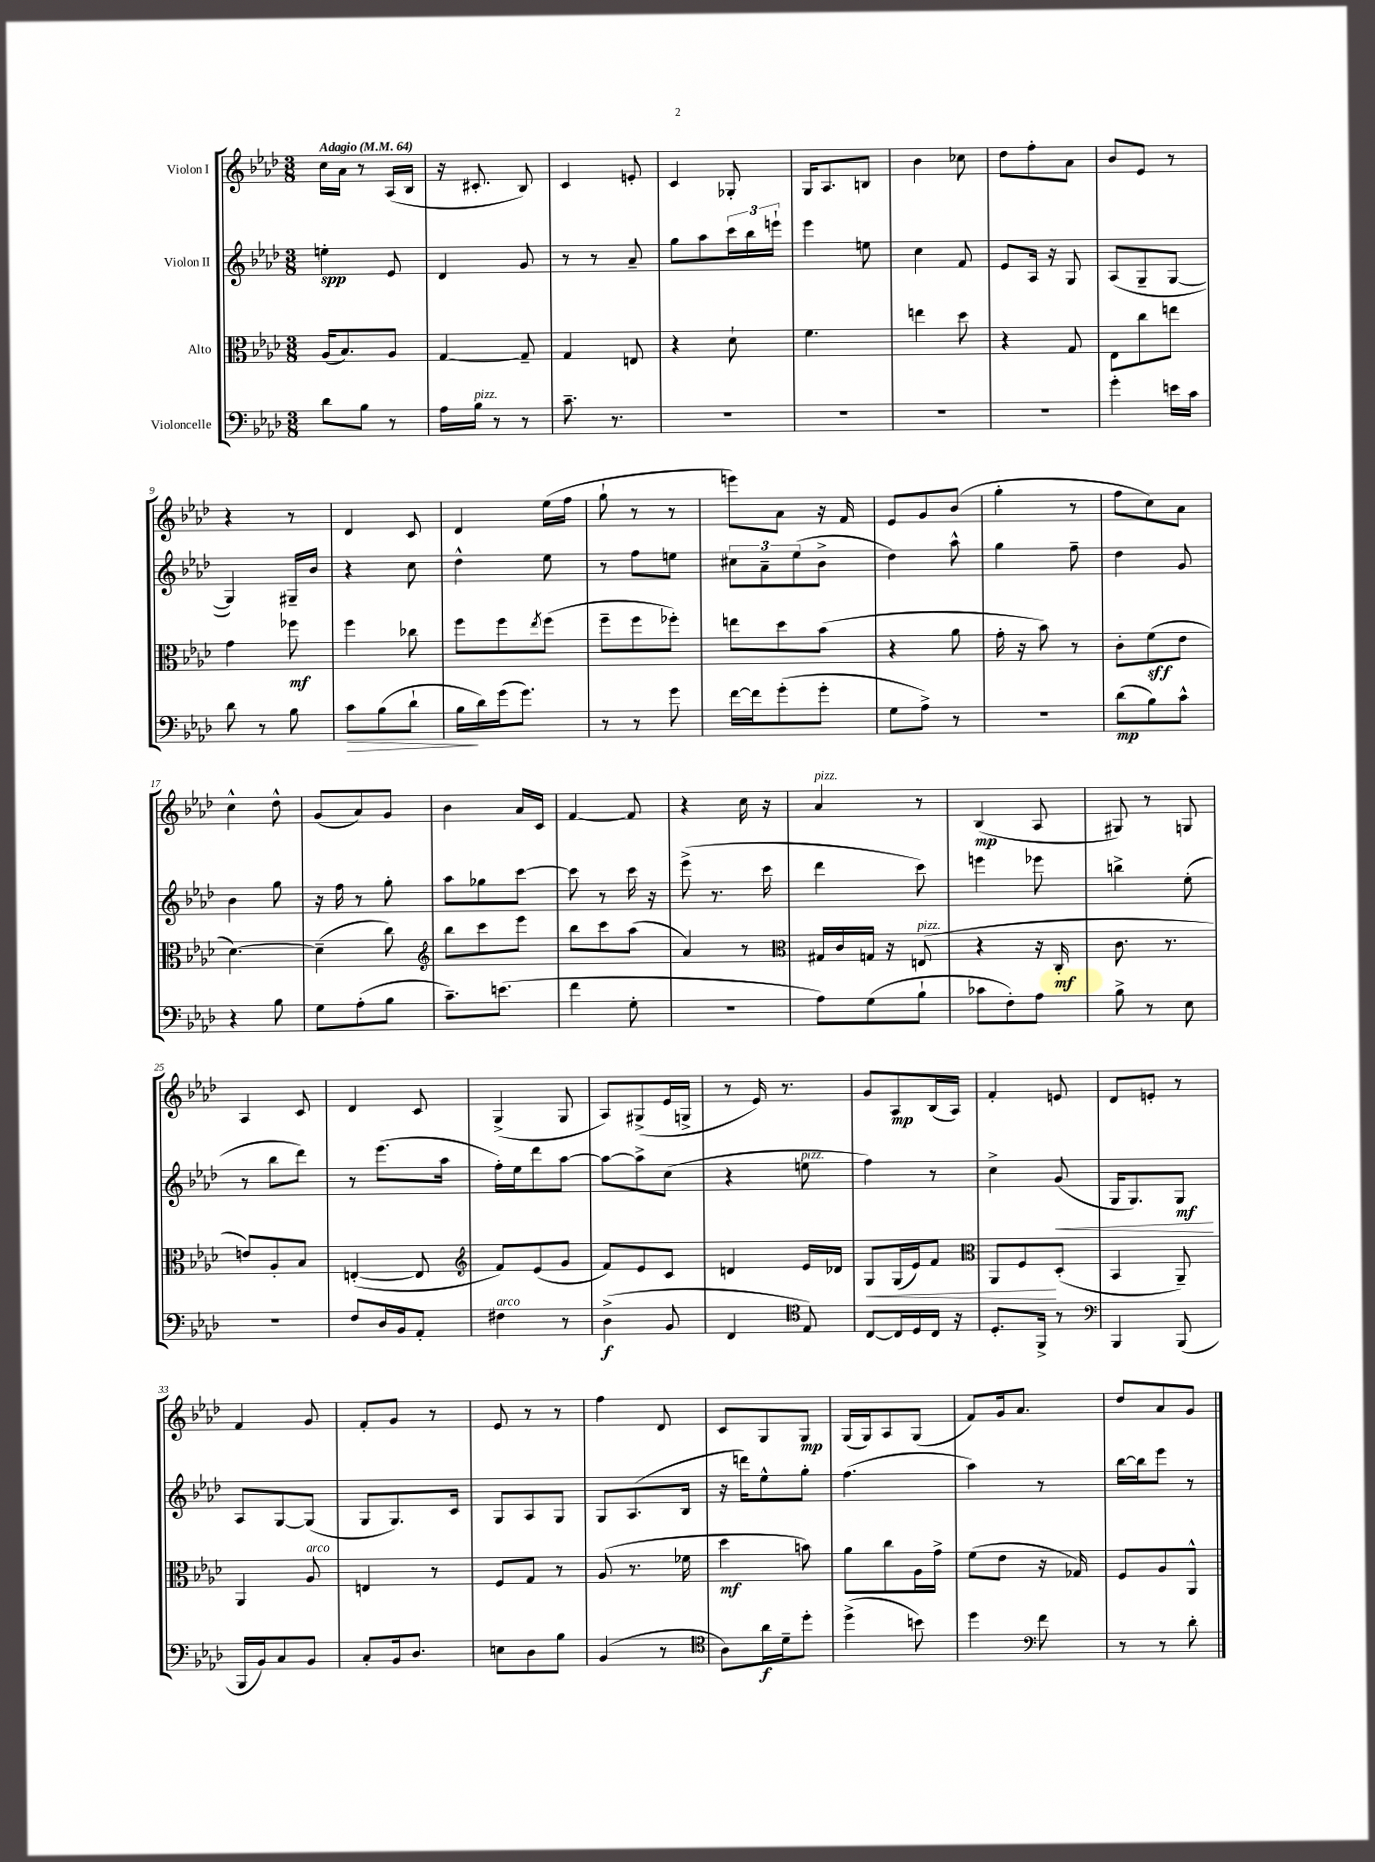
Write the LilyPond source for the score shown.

<<
\new StaffGroup <<
\new Staff = "s0" \with { instrumentName = "Violon I" } {
    \clef treble \key aes \major \numericTimeSignature \time 3/8 \tempo "Adagio" 4 = 64
    c''16 aes'16 r8 aes16( bes16 |
    r16 cis'8.-. bes8) |
    c'4 e'8-. |
    c'4 ges8-. |
    g16 aes8. b8 |
    bes'4 ces''8 |
    des''8 f''8-. aes'8 |
    bes'8 ees'8 r8 |
    r4 r8 |
    des'4 c'8 |
    des'4 ees''16( f''16 |
    g''8-! r8 r8 |
    e'''8) aes'8 r16 f'16 |
    ees'8 g'8 bes'8( |
    g''4-. r8 |
    f''8 c''8) aes'8 |
    c''4-^ des''8-^ |
    g'8( aes'8) g'8 |
    bes'4 aes'16 c'16 |
    f'4~ f'8 |
    r4 c''16 r16 |
    aes'4^\markup { \italic "pizz." } r8 |
    bes4\mp( aes8 |
    gis8) r8 g8 |
    aes4 c'8 |
    des'4 c'8 |
    g4->( g8 |
    aes8) gis8->( ees'16 g16-> |
    r8 ees'16) r8. |
    g'8 aes8\mp bes16( aes16) |
    f'4-. e'8 |
    des'8 e'8-. r8 |
    f'4 g'8 |
    f'8-. g'8 r8 |
    ees'8 r8 r8 |
    f''4 des'8 |
    c'8 g8 g8\mp |
    g16( g16) aes8 g8( |
    f'8) g'16 aes'8. |
    des''8 aes'8 g'8 \bar "|." |
}
\new Staff = "s1" \with { instrumentName = "Violon II" } {
    \clef treble \key aes \major \numericTimeSignature \time 3/8
    e''4-.\spp ees'8 |
    des'4 g'8 |
    r8 r8 aes'8-- |
    g''8 aes''8 \tuplet 3/2 { c'''16 bes''16 e'''16-! } |
    ees'''4 e''8 |
    c''4 f'8 |
    ees'8 aes16 r16 g8 |
    aes8( g8-- g8~ |
    g4) gis16-- bes'16 |
    r4 c''8 |
    des''4-^ ees''8 |
    r8 f''8 e''8 |
    \tuplet 3/2 { cis''8 aes'8-- ees''8( } bes'8-> |
    des''4) aes''8-^ |
    g''4 f''8-- |
    des''4 g'8 |
    bes'4 g''8 |
    r16 f''16 r8 g''8-. |
    aes''8 ges''8 c'''8~ |
    c'''8 r8 c'''16 r16 |
    ees'''8->( r8. c'''16 |
    des'''4 c'''8) |
    e'''4 ees'''8 |
    b''4-> ees''8-.( |
    r8 bes''8 des'''8) |
    r8 ees'''8.( aes''16 |
    f''16-.) ees''16 des'''8 aes''8~ |
    aes''8~ aes''8-> c''8( |
    r4 e''8^\markup { \italic "pizz." } |
    f''4) r8 |
    c''4-> g'8\<( |
    g16 g8.) g8\mf\! |
    aes8 g8~ g8( |
    g8 g8.) c'16 |
    g8 aes8 g8 |
    g8 aes8.( bes16 |
    r16 d'''16) ees''8-^ g''8-. |
    f''4.( |
    aes''4) r8 |
    bes''16~ bes''16 ees'''8 r8 \bar "|." |
}
\new Staff = "s2" \with { instrumentName = "Alto" } {
    \clef alto \key aes \major \numericTimeSignature \time 3/8
    aes16( bes8.) aes8 |
    g4~ g8-- |
    g4 e8 |
    r4 des'8-! |
    f'4. |
    e''4 des''8 |
    r4 g8 |
    ees8 c''8 e''8 |
    g'4 fes''8\mf |
    f''4 ces''8 |
    f''8 f''8 \acciaccatura { ees''8 } f''8( |
    f''8-- f''8 fes''8-.) |
    e''8 des''8 bes'8( |
    r4 aes'8 |
    g'16-. r16 bes'8) r8 |
    c'8-. f'8\sff( ees'8 |
    des'4.~) |
    des'4--( c''8) |
    \clef treble bes''8 c'''8 ees'''8 |
    bes''8 c'''8 aes''8( |
    aes'4) r8 |
    \clef alto gis16 c'16 g16 r16 e8^\markup { \italic "pizz." }( |
    r4 r16 c16-.\mf |
    c'8. r8. |
    e'8) aes8-. bes8 |
    e4~-.( e8 |
    \clef treble f'8) ees'8( g'8 |
    f'8) ees'8 c'8 |
    d'4 ees'16 des'16 |
    g8\< g16( ees'16) f'8 |
    \clef alto aes,8 f8\! des8-.( |
    bes,4 aes,8--) |
    aes,4 aes8^\markup { \italic "arco" } |
    e4 r8 |
    f8 g8 r8 |
    aes8( r8. fes'16 |
    des''4\mf b'8) |
    aes'8 c''8 aes16 g'16-> |
    f'8( ees'8 r16 ges16) |
    f8 aes8 aes,8-^ \bar "|." |
}
\new Staff = "s3" \with { instrumentName = "Violoncelle" } {
    \clef bass \key aes \major \numericTimeSignature \time 3/8
    des'8 bes8 r8 |
    aes16 bes16^\markup { \italic "pizz." } r8 r8 |
    c'8.-- r8. |
    R4. |
    R4. |
    R4. |
    R4. |
    g'4-. e'16 c'16 |
    des'8 r8 bes8 |
    c'8\> bes8( des'8-! |
    bes16\! des'16) g'16( g'8.) |
    r8 r8 g'8 |
    f'16~ f'16 g'8-.( g'8-. |
    g8 aes8->) r8 |
    R4. |
    des'8\mp( bes8) c'8-^ |
    r4 bes8 |
    g8 aes8-.( bes8 |
    c'8.--) e'8.( |
    f'4 g8-. |
    R4. |
    aes8) g8( bes8-! |
    ces'8 f8-.) aes8 |
    bes8-> r8 ees8 |
    R4. |
    f8 des16 bes,16 aes,8-. |
    fis4^\markup { \italic "arco" } r8 |
    des4->\f( bes,8 |
    f,4 \clef tenor ees8) |
    c8~ c16 des16 c16 r16 |
    des8.-. f,16-> r8 |
    \clef bass bes,,4 bes,,8( |
    bes,,16 bes,16) c8 bes,8 |
    c8-. bes,16 des8. |
    e8 des8 bes8 |
    bes,4( r8 |
    \clef tenor aes8) aes'16\f des'16-- des''8-. |
    des''4->( b'8) |
    des''4 \clef bass f'8 |
    r8 r8 des'8-. \bar "|." |
}
>>
>>
